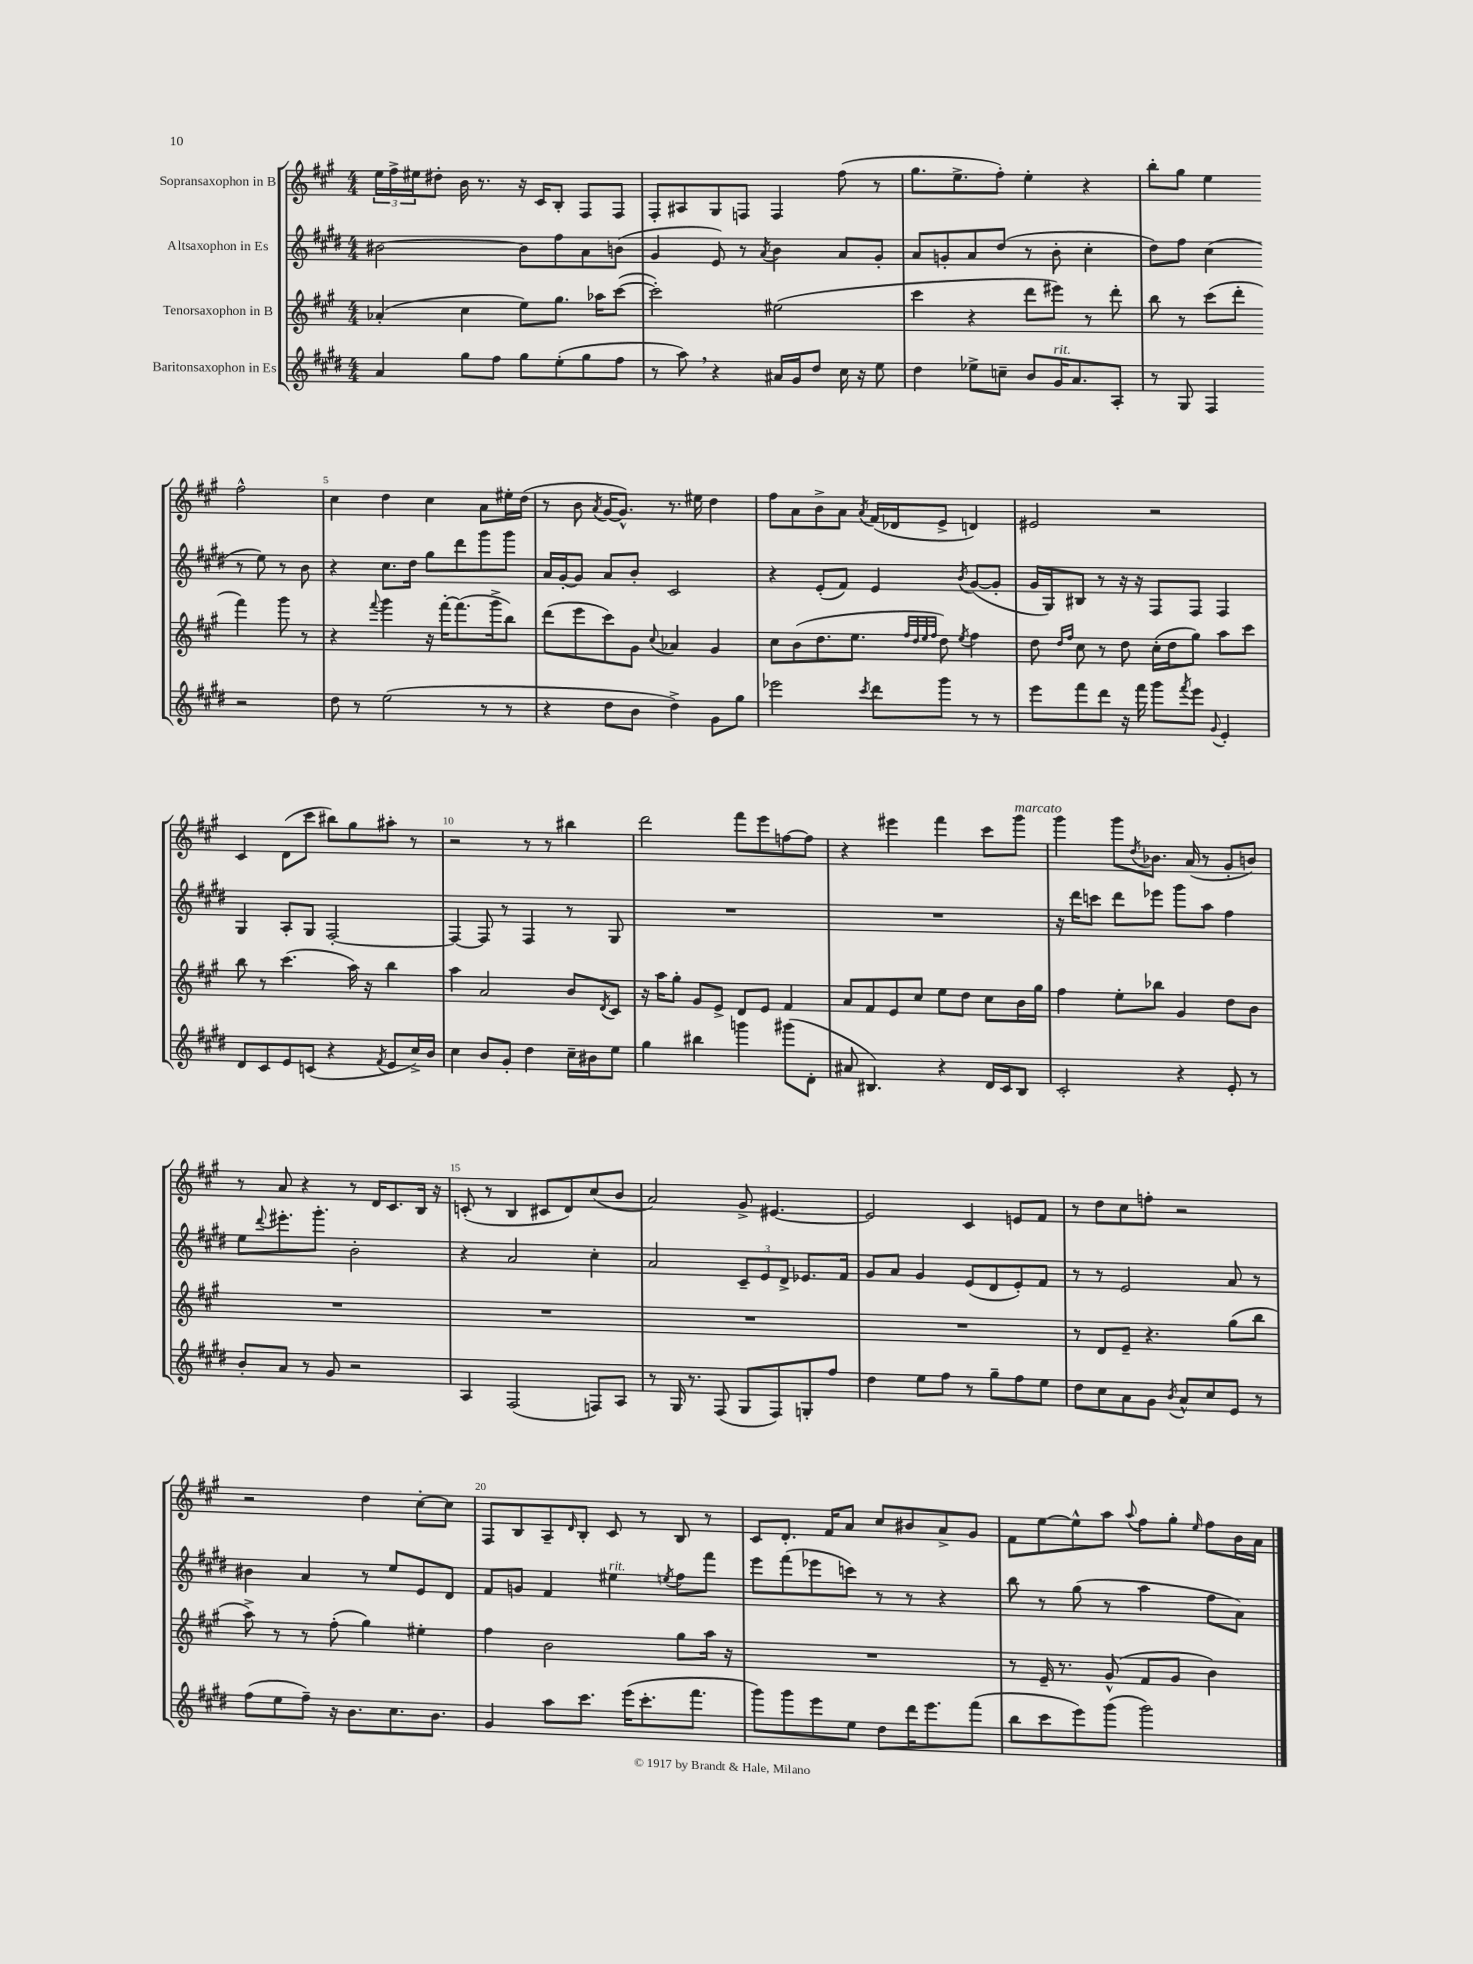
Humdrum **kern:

**kern	**kern	**kern	**kern
*part4	*part3	*part2	*part1
*staff4	*staff3	*staff2	*staff1
*I"Baritonsaxophon in Es	*I"Tenorsaxophon in B	*I"Altsaxophon in Es	*I"Sopransaxophon in B
*clefG2	*clefG2	*clefG2	*clefG2
*k[f#c#g#d#]	*k[f#c#g#]	*k[f#c#g#d#]	*k[f#c#g#]
*M4/4	*M4/4	*M4/4	*M4/4
=1	=1	=1	=1
4a/	(4a-X'/	[2b#X\	24ee\LL
.	.	.	24ff#^\
.	.	.	24ee#X\J
.	.	.	8dd#X'\J
8gg#\L	4cc#\	.	16b\
.	.	.	8.r
8ff#\J	.	.	.
8gg#\L	8ee\L)	8b#\L]	16r
.	.	.	16c#/KL
(8ee'\	8.gg#\J	8ff#\	8B'/J
8gg#\	.	8a\	8F#/L
.	16aa-X\KL	.	.
8ff#\J	([8ccc#\J	(8bn\J	8F#/J
=2	=2	=2	=2
8r	2ccc#'\])	4g#/	8F#'/L
8aa,\)	.	.	8A#X/
4r	.	8e/)	8G#/
.	.	8r	8Fn/J
.	.	8qa/	.
16a#X/LL	(2ee#X\	4b\	4F/
16g#/J	.	.	.
8dd#/J	.	.	.
16cc#\	.	8a/L	(8ff#\
16r	.	.	.
8ee\	.	8g#'/J	8r
=3	=3	=3	=3
4dd#\	4ccc#\	8a/L	8.gg#\L
.	.	8gn'/	.
.	.	.	8.ee^\
8ee-X^\L	4r	8a/	.
8ccn~\J	.	(8dd#/J	8ff#'\J)
8b/L	8ddd\L	8r	4ee'\
!LO:TX:a:i:t=rit.	!	!	!
16g#/K	8eee#X\J)	8b'\	.
8.a/	.	.	.
.	8r	4cc#'\	4r
8A'/J	8ddd'\	.	.
=4	=4	=4	=4
8r	8bb\	8dd#\L)	8bb'\L
8G#/	8r	8ff#\J	8gg#\J
4F#/	(8ccc#\L	(4cc#\	4ee\
.	8ddd'\J	.	.
2r	4fff#\)	8r	2ff#^^\
.	.	8ee\)	.
.	8ggg#\	8r	.
.	8r	8b\	.
!!LO:LB:g=z
=5	=5	=5	=5
8dd#\	4r	4r	4cc#\
8r	.	.	.
.	8qqfff#/	.	.
(2ee\	4ggg#\	8.cc#\L	4dd\
.	.	16dd#\Jk	.
.	16r	8gg#\L	4cc#\
.	[16fff#'\KL	.	.
.	(8.fff#\]	8ddd#\	.
8r	.	8ggg#\	8a\L
.	16ggg#^\k	.	.
8r	8bb\J)	8ggg#\J	16ee#X'\L
.	.	.	(16dd\JJ
=6	=6	=6	=6
4r	(8ddd\L	16a/LL	8r
.	.	[16g#'/J	.
.	8eee\	8g#/J]	8b\
.	.	.	8qa/
8dd#\L	8ccc#\)	8a/L	[16g#/KL
.	.	.	8.g#^^/J])
8b\J	8g#\J	8b'/J	.
.	8qqcc#/	.	.
4dd#^\)	4a-X/	2c#/	8.r
.	.	.	16ee#X\
8g#\L	4g#/	.	4dd\
8gg#\J	.	.	.
=7	=7	=7	=7
2eee-X\	8cc#\L	4r	8ff#\L
.	(8b\	.	8a\
.	8.dd\	(8e'/L	8b^\
.	.	8f#/J)	8a\J
.	8.ee\J	.	.
8qccc#/	.	.	8qa/
8ddd#\L	.	4e/	(16f#/LL
.	.	.	16d-X/J
.	32qqff#/LLL	.	.
.	32qqdd/	.	.
.	32qqee/	.	.
.	32qqff#/JJJ	.	.
8ggg#\J	8dd\)	.	8e^/J
.	8qee/	8qb/	.
8r	4ff#\	([8g#/L	4dn/)
8r	.	8g#'/J]	.
=8	=8	=8	=8
8eee\L	8dd\	16g#/LL	2e#X/
.	.	16G#/J)	.
.	16qqdd/LL	.	.
.	16qqff#/JJ	.	.
8fff#\	8cc#\	8B#X/J	.
8ddd#\J	8r	8r	.
16r	8dd\	16r	.
16fff#\	.	16r	.
8ggg#\L	(16cc#'\LL	8F#/L	2r
.	16dd\J	.	.
8qfff#/	.	.	.
8eee\J	8gg#\J)	8F#/J	.
8qqg#/	.	.	.
4e'/	8aa\L	4F#/	.
.	8ccc#\J	.	.
!!LO:LB:g=z
=9	=9	=9	=9
8d#/L	8bb\	4G#/	4c#/
8c#/	8r	.	.
8e/	(4.ccc#\	8A'/L	(8d\L
(8cn/J	.	8G#/J	8ccc#\J
4r	.	[2F#'/	8bb#X\L)
.	16aa\)	.	8gg#\
.	16r	.	.
8qf#/	.	.	.
8e/L	4bb\	.	8aa#X'\J
16cc#^/L)	.	.	8r
16b/JJ	.	.	.
=10	=10	=10	=10
4cc#\	4aa\	4F#/_	2r
8b/L	2a/	8F#/]	.
8g#'/J	.	8r	.
4dd#\	.	4F#/	8r
.	.	.	8r
16cc#~\LL	8b/L	8r	4bb#X\
16b#X\J	.	.	.
.	8qd/	.	.
8ee\J	8c#/J	8G#/	.
=11	=11	=11	=11
4gg#\	16r	1r	2ddd\
.	16aa\KL	.	.
.	8gg#'\J	.	.
4bb#X\	8g#/L	.	.
.	8e^/J	.	.
4gggn\	8d/L	.	8fff#\L
.	8e/J	.	8eee\
(8ggg#X\L	4f#/	.	[8ffn\
8d#'\J	.	.	8ff\J]
=12	=12	=12	=12
8a#X/	8a/L	1r	4r
4.B#X/)	8f#/	.	.
.	8e/	.	4eee#X\
.	8cc#/J	.	.
4r	8ee\L	.	4fff#\
.	8dd\J	.	.
16d#/LL	8cc#\L	.	8ccc#\L
16c#/J	.	.	.
!	!	!	!LO:TX:a:i:t=marcato
8B#/J	16b\L	.	8ggg#\J
.	16gg#\JJ	.	.
=13	=13	=13	=13
2c#'/	4ff#\	16r	4ggg#\
.	.	16ddd#\KL	.
.	.	8cccn\J	.
.	8ee'\L	8ddd#\L	8ggg#\L
.	.	.	8qdd/
.	8bb-X\J	8eee-X\J	8.b-X\J
4r	4g#/	8ggg#\L	.
.	.	.	(16a/
.	.	8aa\J	8r
8e'/	8dd\L	4ff#\	8g#'/L
8r	8b\J	.	8bn/J)
!!LO:LB:g=z
=14	=14	=14	=14
8b'/L	1r	8ee\L	8r
.	.	8qqddd#/	.
8a/J	.	8.eee#X'\	8a/
8r	.	.	4r
.	.	8.ggg#'\J	.
8g#/	.	.	.
2r	.	2b'\	8r
.	.	.	16d/KL
.	.	.	8.c#/
.	.	.	16B/Jk
.	.	.	16r
=15	=15	=15	=15
4A/	1r	4r	(8cn'/
.	.	.	8r
(2F#/	.	2a/	4B/
.	.	.	8c#X/L
.	.	.	8d/)
8Fn/L)	.	4cc#'\	(8cc#/
8A/J	.	.	8b/J
=16	=16	=16	=16
8r	1r	2a/	2a/)
16G#/	.	.	.
8.r	.	.	.
(8F#/	.	.	.
8G#/L	.	12c#~/L	8g#^/
.	.	12e/	.
8F#/)	.	.	[4.e#X/
.	.	12d#^/J	.
8Gn'/	.	8.e-X/L	.
8ff#/J	.	.	.
.	.	16f#/Jk	.
=17	=17	=17	=17
4dd#\	1r	8g#/L	2e#/]
.	.	8a/J	.
8ee\L	.	4g#/	.
8ff#\J	.	.	.
8r	.	(8e/L	4c#/
8gg#~\L	.	8d#/	.
8ff#\	.	8e'/)	8en/L
8ee\J	.	8f#/J	8f#/J
=18	=18	=18	=18
8dd#\L	8r	8r	8r
8cc#\	8d/L	8r	8dd\L
8a\	8e~/J	2e/	8cc#\
8g#\J	4.r	.	8ffn'\J
8qb/	.	.	.
8a^^/L	.	.	2r
8cc#/	.	.	.
8e/J	(8gg#\L	8a/	.
8r	8bb\J	8r	.
!!LO:LB:g=z
=19	=19	=19	=19
(8ff#\L	8aa^\)	4b#X\	2r
8ee\	8r	.	.
8ff#~\J)	8r	4a/	.
16r	(8ff#'\	.	.
8.b\L	.	.	.
.	4gg#\)	8r	4dd\
8.cc#\	.	8ee/L	.
.	4ee#X'\	8e/	[8cc#'\L
8.b\J	.	.	.
.	.	8d#/J	8cc#\J]
=20	=20	=20	=20
4g#/	4ff#\	8f#/L	8F#/L
.	.	8gn/J	8B/
8aa\L	2b\	4f#/	8A~/
.	.	.	16qqd/
8.ccc#\J	.	.	8B'/J
!	!	!LO:TX:a:i:t=rit.	!
.	.	4ee#X\	8c#/
(16eee\KL	.	.	.
8.ccc#'\	.	.	8r
.	.	8qeen/	.
.	8gg#\L	8ff#\L	8B/
8.fff#\J	.	.	.
.	16aa\Jk	8fff#\J	8r
.	16r	.	.
=21	=21	=21	=21
8ggg#\L)	1r	8eee\L	8c#/L
8ggg#\	.	(8fff#\	8.d'/J
8eee\	.	8eee-X\	.
.	.	.	16f#/KL
8ee\J	.	8cccn\J)	8a/J
8dd#\L	.	8r	8cc#/L
16ddd#\K	.	8r	8b#X/
8.eee\	.	.	.
.	.	4r	8a^/
(8fff#\J	.	.	8g#/J
=22	=22	=22	=22
8bb\L	8r	8bb\	8f#\L
8ccc#\	16e~/	8r	[8ee\
.	8.r	.	.
8eee\)	.	(8gg#\	8ee^^\]
(8ggg#\J	(8g#^^/	8r	8aa\J
.	.	.	8qqaa/
2ggg#\)	8f#/L	4aa\	8ff#\L
.	8g#/J	.	8gg#'\J
.	.	.	16qqee/
.	4b\)	8ff#\L	8ff#\L
.	.	8a\J)	16b\L
.	.	.	16a\JJ
==	==	==	==
*-	*-	*-	*-
